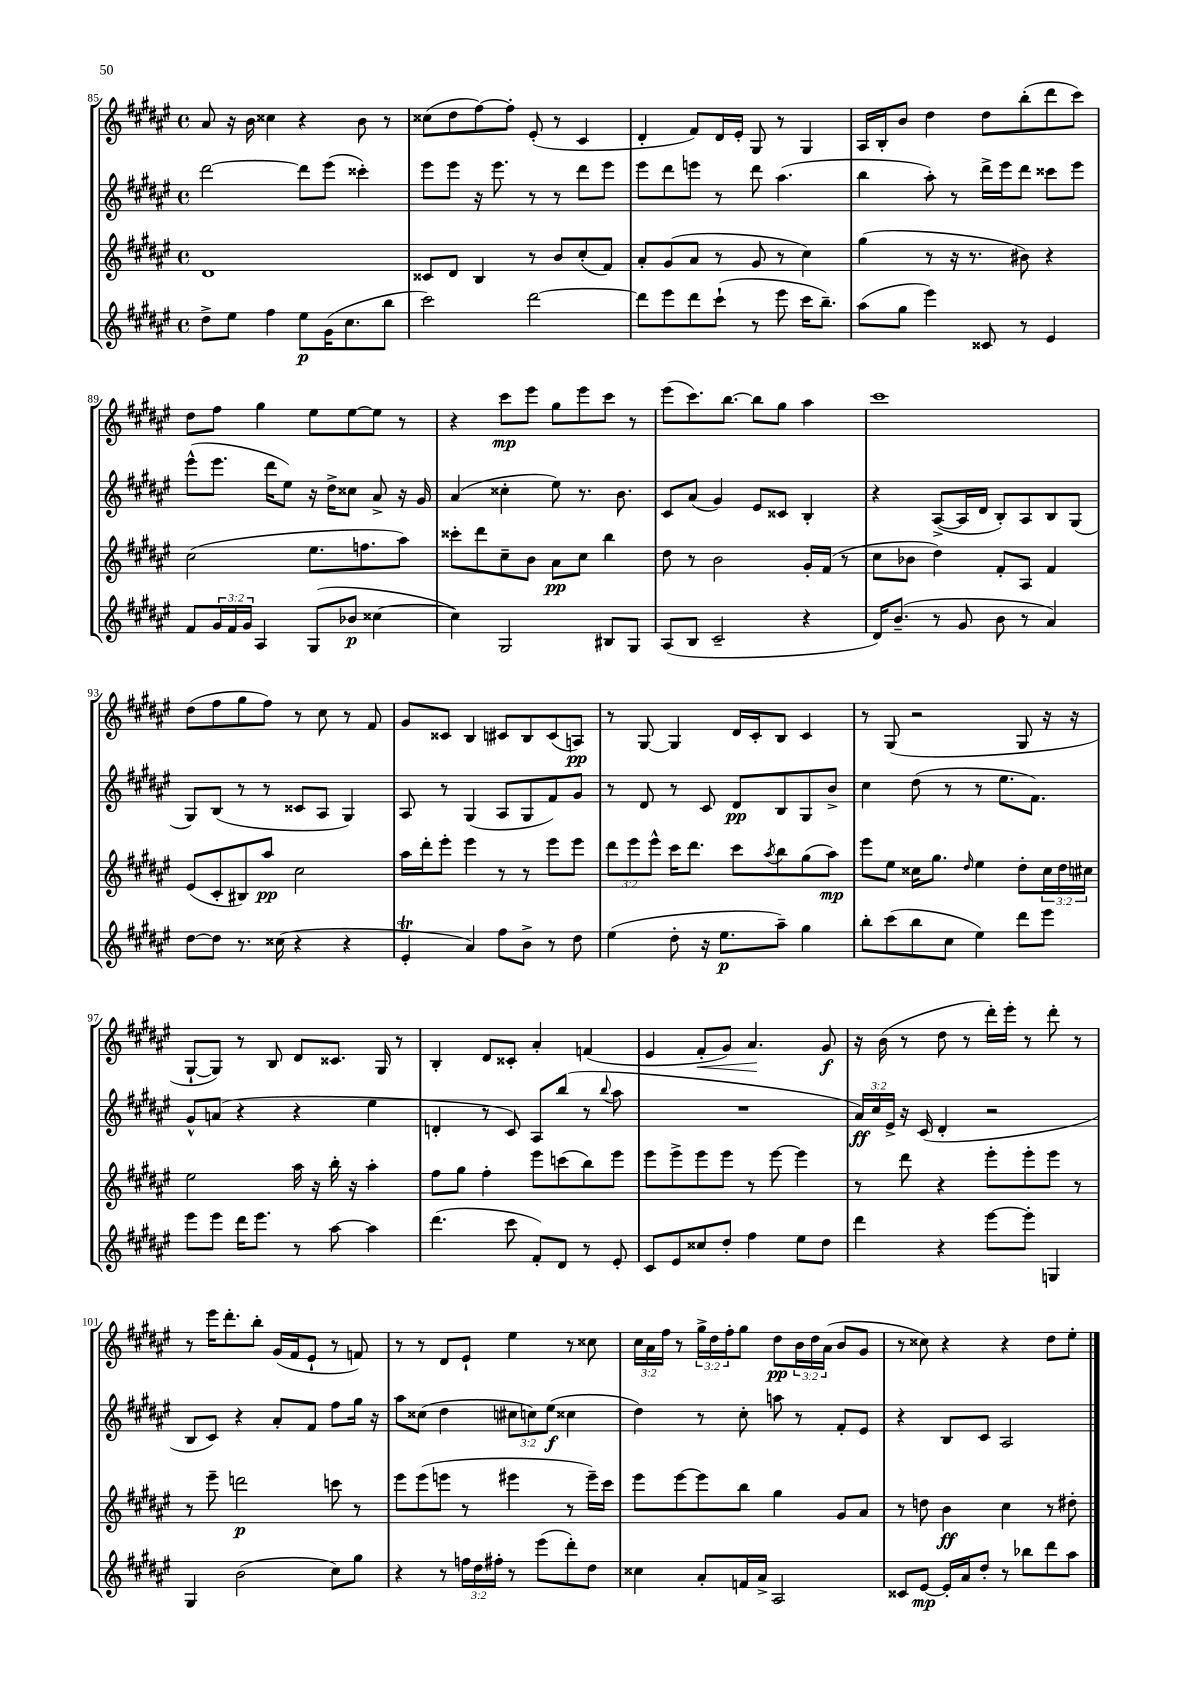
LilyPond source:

<<
\new StaffGroup <<
\new Staff = "s0" {
    \clef treble \key fis \major \defaultTimeSignature \time 4/4 \override Staff.TupletNumber.text = #tuplet-number::calc-fraction-text
    ais'8 r16 b'16 cisis''4 r4 b'8 r8 |
    cisis''8( dis''8 fis''8~) fis''8-. eis'8-.( r8 cis'4 |
    dis'4-. fis'8) dis'16 eis'16-. gis8 r8 gis4 |
    ais16 b16-. b'8 dis''4 dis''8 b''8-.( dis'''8 cis'''8) |
    dis''8 fis''8 gis''4 eis''8 eis''8~ eis''8 r8 |
    r4 cis'''8\mp eis'''8 gis''8 eis'''8 cis'''8 r8 |
    eis'''8( cis'''8.) b''8.~ b''8 gis''8 ais''4 |
    cis'''1 |
    dis''8( fis''8 gis''8 fis''8) r8 cis''8 r8 fis'8 |
    gis'8 cisis'8 b4 cis'8 b8 cis'8( a8\pp) |
    r8 gis8~ gis4 dis'16 cis'16-. b8 cis'4 |
    r8 gis8( r2 gis8 r16 r16 |
    gis8~-! gis8) r8 b8 dis'8 cisis'8. gis16 r8 |
    b4-. dis'8 cisis'8-. ais'4-. f'4( |
    eis'4 fis'8-.\< gis'8) ais'4.\! gis'8\f |
    r16 b'16( r8 dis''8 r8 dis'''16-.) eis'''16-. r8 dis'''8-. r8 |
    r8 eis'''16 dis'''8.-. b''8-. gis'16( fis'16 eis'8-! r8 f'8) |
    r8 r8 dis'8 eis'8-! eis''4 r8 cisis''8 |
    \tuplet 3/2 { cis''16 ais'16 fis''16 } r8 \tuplet 3/2 { gis''16-> dis''16 fis''16-. } gis''8 dis''8\pp \tuplet 3/2 { b'16 dis''16 ais'16( } b'8 gis'8 |
    r8 cisis''8) r4 r4 dis''8 eis''8-. \bar "|." |
}
\new Staff = "s1" {
    \clef treble \key fis \major \defaultTimeSignature \time 4/4 \override Staff.TupletNumber.text = #tuplet-number::calc-fraction-text
    dis'''2~ dis'''8 eis'''8( cisis'''4-.) |
    eis'''8 eis'''8 r16 eis'''8. r8 r8 dis'''8 eis'''8 |
    eis'''8 dis'''8 e'''8 r8 dis'''8 ais''4.( |
    b''4 ais''8-.) r8 dis'''16-> eis'''16 dis'''8 cisis'''8 eis'''8 |
    eis'''8-^( eis'''8. dis'''16 eis''8) r16 dis''16-> cisis''8 ais'8-> r16 gis'16 |
    ais'4( cisis''4-. eis''8) r8. b'8. |
    cis'8 ais'8( gis'4) eis'8 cisis'8 b4-. |
    r4 ais8~->( ais16 dis'16 b8-.) ais8 b8 gis8( |
    gis8) b8( r8 r8 cisis'8 ais8 gis4) |
    ais8 r8 gis4( ais8 gis8 fis'8) gis'8 |
    r8 dis'8 r8 cis'8 dis'8\pp b8 gis8 b'8-> |
    cis''4 dis''8( r8 r8 eis''8. fis'8.) |
    gis'8-^ a'8( r4 r4 eis''4 |
    d'4-. r8 cis'8) ais8 b''8( r8 \appoggiatura { b''8 } ais''8 |
    R1 |
    \tuplet 3/2 { ais'16\ff) cis''16 eis'16-> } r16 cis'16( dis'4-. r2 |
    b8 cis'8) r4 ais'8-. fis'8 fis''8 gis''16 r16 |
    ais''8 cisis''8( dis''4 \tuplet 3/2 { cis''8 c''8) eis''8\f( } cisis''4 |
    dis''4) r8 cis''8-. a''8 r8 fis'8-. eis'8 |
    r4 b8 cis'8 ais2 \bar "|." |
}
\new Staff = "s2" {
    \clef treble \key fis \major \defaultTimeSignature \time 4/4 \override Staff.TupletNumber.text = #tuplet-number::calc-fraction-text
    dis'1 |
    cisis'8 dis'8 b4 r8 b'8 cis''8-.( fis'8) |
    ais'8-. gis'8( ais'8 r8 gis'8 r8 cis''4) |
    gis''4( r8 r16 r8. bis'8) r4 |
    cis''2( eis''8. f''8. ais''8) |
    cisis'''8-. dis'''8 cis''8-- b'8 ais'8\pp cis''8 b''4 |
    dis''8 r8 b'2 gis'16-. fis'16( r8 |
    cis''8 bes'8 dis''4) fis'8-. ais8 fis'4 |
    eis'8( cis'8-. bis8) ais''8\pp cis''2 |
    ais''16 dis'''16-. eis'''8-. eis'''4 r8 r8 eis'''8 eis'''8 |
    \tuplet 3/2 { dis'''8 eis'''8 eis'''8-^ } cis'''16 dis'''8. cis'''8 \acciaccatura { ais''8 } b''8 gis''8( ais''8\mp) |
    eis'''8 eis''8 cisis''16 gis''8. \grace { dis''16 } eis''4 dis''8-. \tuplet 3/2 { cisis''16 dis''16 cis''16 } |
    eis''2 ais''16 r16 b''16-. r16 ais''4-. |
    fis''8 gis''8 fis''4-. eis'''8 c'''8( b''8) eis'''8 |
    eis'''8 eis'''8-> eis'''8 eis'''8 r8 eis'''8~ eis'''4 |
    r8 dis'''8 r4 eis'''8-. eis'''8-. eis'''8 r8 |
    r8 eis'''8-- d'''2\p c'''8 r8 |
    eis'''8 eis'''8( e'''8 r8 eis'''4 r8 eis'''16--) cis'''16 |
    eis'''8 eis'''8~ eis'''8 b''8 gis''4 gis'8 ais'8 |
    r8 d''8 b'4\ff cis''4 r8 dis''8-. \bar "|." |
}
\new Staff = "s3" {
    \clef treble \key fis \major \defaultTimeSignature \time 4/4 \override Staff.TupletNumber.text = #tuplet-number::calc-fraction-text
    dis''8-> eis''8 fis''4 eis''8\p gis'16( cis''8. b''8 |
    cis'''2) dis'''2~ |
    dis'''8 eis'''8 dis'''8 cis'''8-!( r8 eis'''8 cis'''16 b''8.--) |
    ais''8( gis''8 eis'''4) cisis'8 r8 eis'4 |
    fis'8 \tuplet 3/2 { gis'16 fis'16 gis'16 } ais4 gis8( bes'8\p cisis''4~ |
    cisis''4) gis2 bis8 gis8 |
    ais8( b8 cis'2-- r4 |
    dis'16) b'8.--( r8 gis'8 b'8 r8 ais'4) |
    dis''8~ dis''8 r8. cisis''16( r4 r4 |
    eis'4-.\trill ais'4) fis''8 b'8-> r8 dis''8 |
    eis''4( dis''8-. r16 eis''8.\p ais''8--) gis''4 |
    b''8-. cis'''8( b''8 cis''8 eis''4) dis'''8 eis'''8 |
    eis'''8 eis'''8 dis'''16 eis'''8. r8 ais''8~ ais''4 |
    dis'''4.( cis'''8 fis'8-.) dis'8 r8 eis'8-. |
    cis'8 eis'8 cisis''8 dis''8-. fis''4 eis''8 dis''8 |
    dis'''4 r4 eis'''8~ eis'''8-. g4 |
    gis4 b'2( cis''8) gis''8 |
    r4 r8 \tuplet 3/2 { f''16 dis''16 fis''16-. } r8 eis'''8( dis'''8-.) dis''8 |
    cisis''4 ais'8-. f'16 ais'16-> ais2 |
    cisis'8 eis'8~\mp eis'16-. ais'16 dis''8-. r8 bes''8 dis'''8 ais''8 \bar "|." |
}
>>
>>
\layout { \context { \Score currentBarNumber = #85 } }
